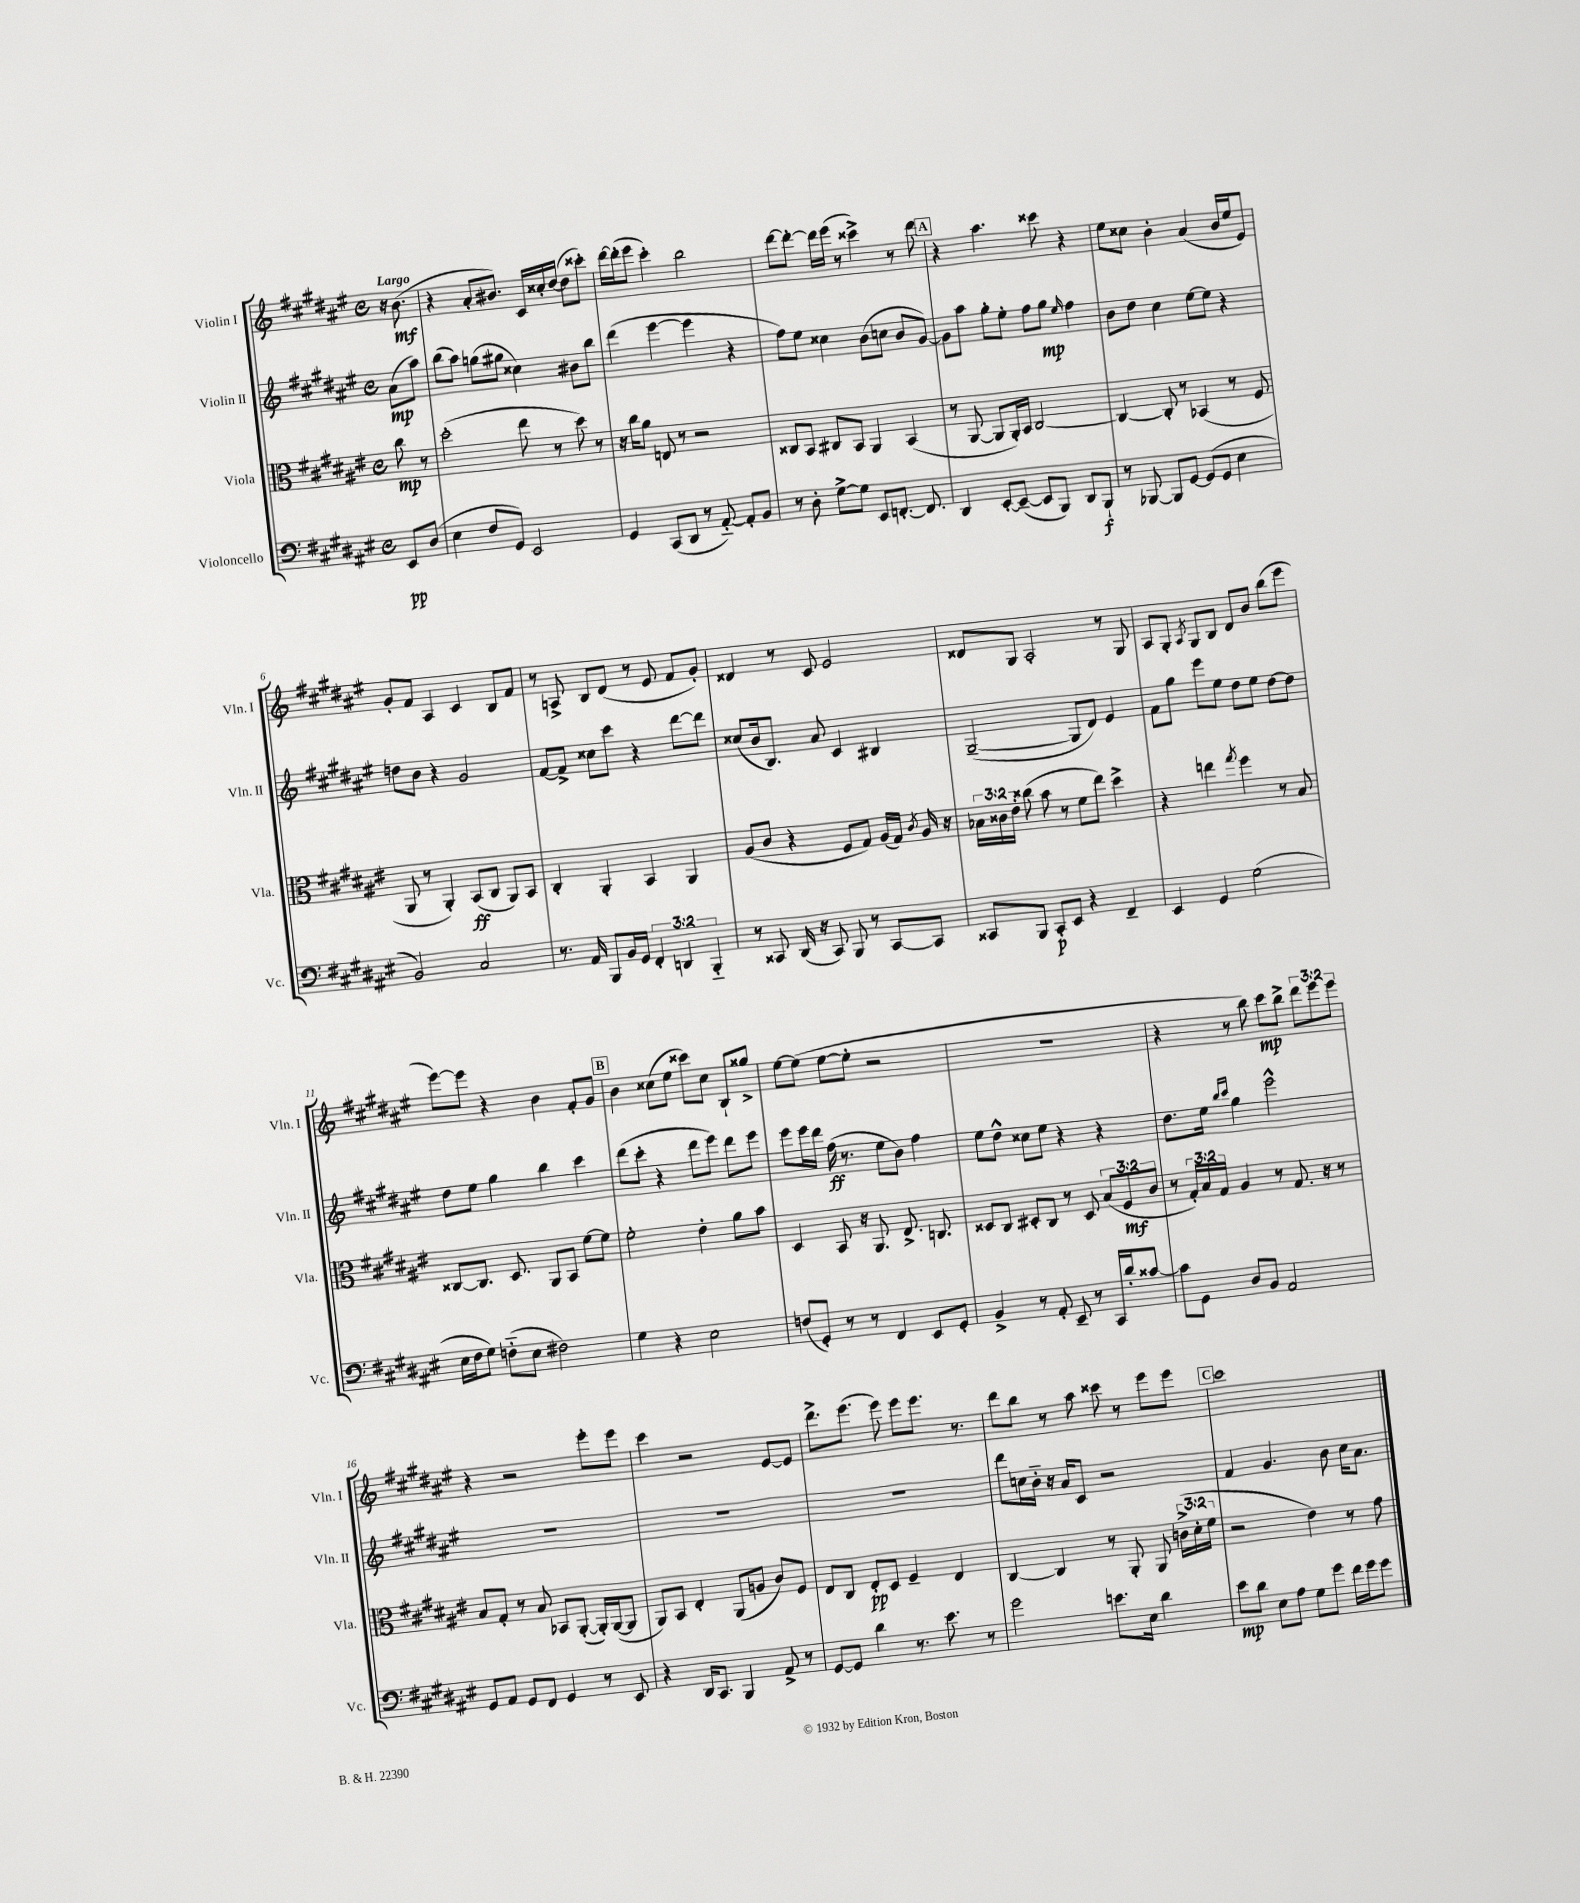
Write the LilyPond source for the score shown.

<<
\new StaffGroup <<
\new Staff = "s0" \with { instrumentName = "Violin I" shortInstrumentName = "Vln. I" } {
    \clef treble \key fis \major \defaultTimeSignature \time 4/4 \override Staff.TupletNumber.text = #tuplet-number::calc-fraction-text \partial 4 \tempo "Largo"
    \autoBeamOff r16 b'8.\mf( |
    r4 ais'8[-. bis'8.]) cis'16[ cisis''16-. dis''16]~( dis''8[ cisis'''8]-.) |
    dis'''16[~ dis'''16-.( eis'''8] cis'''4-.) b''2 |
    dis'''8[~ dis'''8]~-. dis'''16[ eis'''16]( r8 cisis'''4->) r8 dis'''8 |
    \mark \markup { \box "A" } r4 ais''4. cisis'''8 r4 |
    eis''8[ cisis''8] b'4-. ais'4( b'16[ eis''16 eis'8]) |
    gis'8[-. fis'8] ais4 cis'4 b8[ fis'8] |
    r8 a8-> b8[ dis'8]( r8 eis'8 fis'8[ gis'8]-.) |
    disis'4 r8 cis'8 eis'2 |
    disis'8[ gis8] ais2-. r8 gis8 |
    ais8[ gis8]-. \acciaccatura { ais8 } gis8[ b8] dis'8[ b'8] b''8[( eis'''8] |
    eis'''8[~) eis'''8] r4 b'4 fis'8[-. gis'8] |
    \mark \markup { \box "B" } b'4 cisis''8[( eis''8] cisis'''8[) cisis''8] b8[-! gisis''8]-> |
    eis''8[~ eis''8]( eis''8[~ eis''8]-. r2 |
    R1 |
    r4 r8 b''8) cis'''8[\mp b''8]-> \tuplet 3/2 { dis'''8[ eis'''8 eis'''8] } |
    r4 r2 eis'''8[-. eis'''8] |
    cis'''4 r2 eis'8[~ eis'8] |
    dis'''8.[-> eis'''8.]( eis'''8) eis'''8[ eis'''8.] r8. |
    dis'''8[ b''8] r8 ais''8 cisis'''8 r8 eis'''8[ eis'''8] |
    \mark \markup { \box "C" } cis'''1 \bar "|." |
}
\new Staff = "s1" \with { instrumentName = "Violin II" shortInstrumentName = "Vln. II" } {
    \clef treble \key fis \major \defaultTimeSignature \time 4/4 \partial 4
    \autoBeamOff ais'8[\mp( ais''8]) |
    b''8[( ais''8]) g''8[( gis''8] cisis''4) bis'8[ b''8] |
    dis'''4( eis'''4~ eis'''4 r4 |
    fis''8[) eis''8] cisis''4 b'8[( c''8] b'8[ gis'8]~) |
    \mark \markup { \box "A" } gis'8[ ais''8] gis''8[-. eis''8]-. fis''8[ gis''8]\mp \grace { eis''16 } fis''4 |
    b'8[ dis''8] cis''4 eis''8[~ eis''8] r4 |
    d''8[ b'8] r4 gis'2 |
    fis'8[~ fis'8]-> cisis''8[ cis'''8] r4 dis'''8[~ dis'''8] |
    cisis''8[( b'16 b8.]) ais'8 cis'4 bis4 |
    gis2~--( gis8[ dis'8]) eis'4 |
    fis'8[ gis''8] eis'''8[ eis''8] dis''8[ eis''8] dis''8[~ dis''8] |
    dis''8[ eis''8] gis''4 b''4 cis'''4 |
    \mark \markup { \box "B" } dis'''8[( cis'''8]-. r4 dis'''8[ eis'''8]) dis'''8[ eis'''8] |
    eis'''8[ eis'''16 dis'''16] fis''16\ff( r8. eis''8[ b'8]) fis''4 |
    eis''8[ dis''8]-^ cisis''8[ eis''8] r4 r4 |
    dis''8.[ eis''16] \grace { b''16[ cis'''16] } gis''4 eis'''2-^ |
    R1 |
    R1 |
    R1 |
    dis'''8[ c''16 b'16]-_ r16 ais'16[ cis'8] r2 |
    \mark \markup { \box "C" } fis'4 gis'4. b'8 cis''16[ ais'8.] \bar "|." |
}
\new Staff = "s2" \with { instrumentName = "Viola" shortInstrumentName = "Vla." } {
    \clef alto \key fis \major \defaultTimeSignature \time 4/4 \override Staff.TupletNumber.text = #tuplet-number::calc-fraction-text \partial 4
    \autoBeamOff cis''8\mp r8 |
    dis''2-.( eis''8 r8 dis''8) r8 |
    r16 cis''16[ ais'8] e8 r8 r2 |
    cisis8[ b,8] cis8[ b,8] ais,4 b,4( |
    \mark \markup { \box "A" } r8 ais,8~ ais,8[ ais,16-.) b,16] cis2~ |
    cis4~ cis8-. r8 bes,4( r8 fis8 |
    ais,8 r8 ais,4-.) b,8[\ff( cis8] ais,8[) b,8] |
    cis4-. ais,4-. b,4 ais,4 |
    ais8[( cis'8] r4 fis8[ gis8]) ais16[( gis16]) \acciaccatura { cis'8 } ais16 r16 |
    \tuplet 3/2 { bes16[ cisis'16 eis'16]-. } cisis''8( b'8 r8 fis'8[ eis''8]) dis''4-> |
    r4 e''4 \acciaccatura { gis''8 } fis''4 r8 b8 |
    cisis8[~ cisis8.] dis8. ais,8[ b,8] fis'8[~ fis'8] |
    \mark \markup { \box "B" } fis'2-. eis'4-. ais'8[ b'8] |
    dis4 b,8 r16 ais,8. eis8.-> c8. |
    disis8[ cis8] dis8[-. cis8] r8 dis8 \tuplet 3/2 { b8[( fis8\mf cis'8] } |
    r8 \tuplet 3/2 { gis16[-.) b16 gis16] } ais4 r8 gis8. r16 r8 |
    b8[ gis8]-. r8 b8 bes,8[ ais,8]~-.( ais,16[-.) ais,16~( ais,8] |
    ais,8[) b,8] eis4-. ais,8[( a8] cis'8[) fis8] |
    eis8[ cis8] eis8[-.\pp dis8] fis4-- eis4 |
    cis4~ cis4 r8 ais,8-. ais,8 \tuplet 3/2 { c'16[->( dis'16-. fis'16] } |
    \mark \markup { \box "C" } r2 eis'4) r8 gis'8 \bar "|." |
}
\new Staff = "s3" \with { instrumentName = "Violoncello" shortInstrumentName = "Vc." } {
    \clef bass \key fis \major \defaultTimeSignature \time 4/4 \override Staff.TupletNumber.text = #tuplet-number::calc-fraction-text \partial 4
    \autoBeamOff eis,8[\pp dis8]( |
    eis4 fis8[ gis,8]) eis,2 |
    gis,4 cis,8[( dis,8] r8 ais,8~-_) ais,8[-. b,8] |
    r8 dis8-. gis8[~-> gis8] eis,8[ f,8.]~-. f,8. |
    \mark \markup { \box "A" } dis,4 eis,8[~-. eis,8]~--( eis,8[ b,,8]) dis,8[ b,,8]-!\f |
    r8 bes,,8~ bes,,8[ gis,8]~ gis,8[( gis,8] eis4 |
    b,2) cis2 |
    r8. ais,16 b,,8[ b,16 gis,16] \tuplet 3/2 { fis,4-. d,4 b,,4-_ } |
    r8 cisis,8 dis,16( r16 cisis,8) b,,8 r8 cisis,8[~ cisis,8] |
    cisis,8[ b,,8] cisis,8[-.\p eis,8] r4 fis,4-- |
    eis,4 gis,4 gis2( |
    eis16[ fis16 gis8]) f8[-_( eis8] fis2) |
    \mark \markup { \box "B" } gis4 r4 eis2 |
    f8[( gis,8]-.) r8 r8 fis,4 eis,8[ gis,8]-. |
    b,4-> r8 ais,8-. eis,8-- r8 cis,16[ dis'16-. cisis'8]~ |
    cisis'8[ gis,8] dis8[ b,8] ais,2 |
    gis,8[ ais,8] gis,8[ fis,8] gis,4 r8 eis,8 |
    r4 dis,16[ cis,8.] b,,4 ais,8-> r8 |
    gis,8[~ gis,8] dis'4 r8. eis'8. r8 |
    gis'2 e'8.[ eis16] dis'4 |
    \mark \markup { \box "C" } eis'8[\mp dis'8] eis8[ ais8] gis8[ gis'8] fis'16[ gis'16 gis'8] \bar "|." |
}
>>
>>
